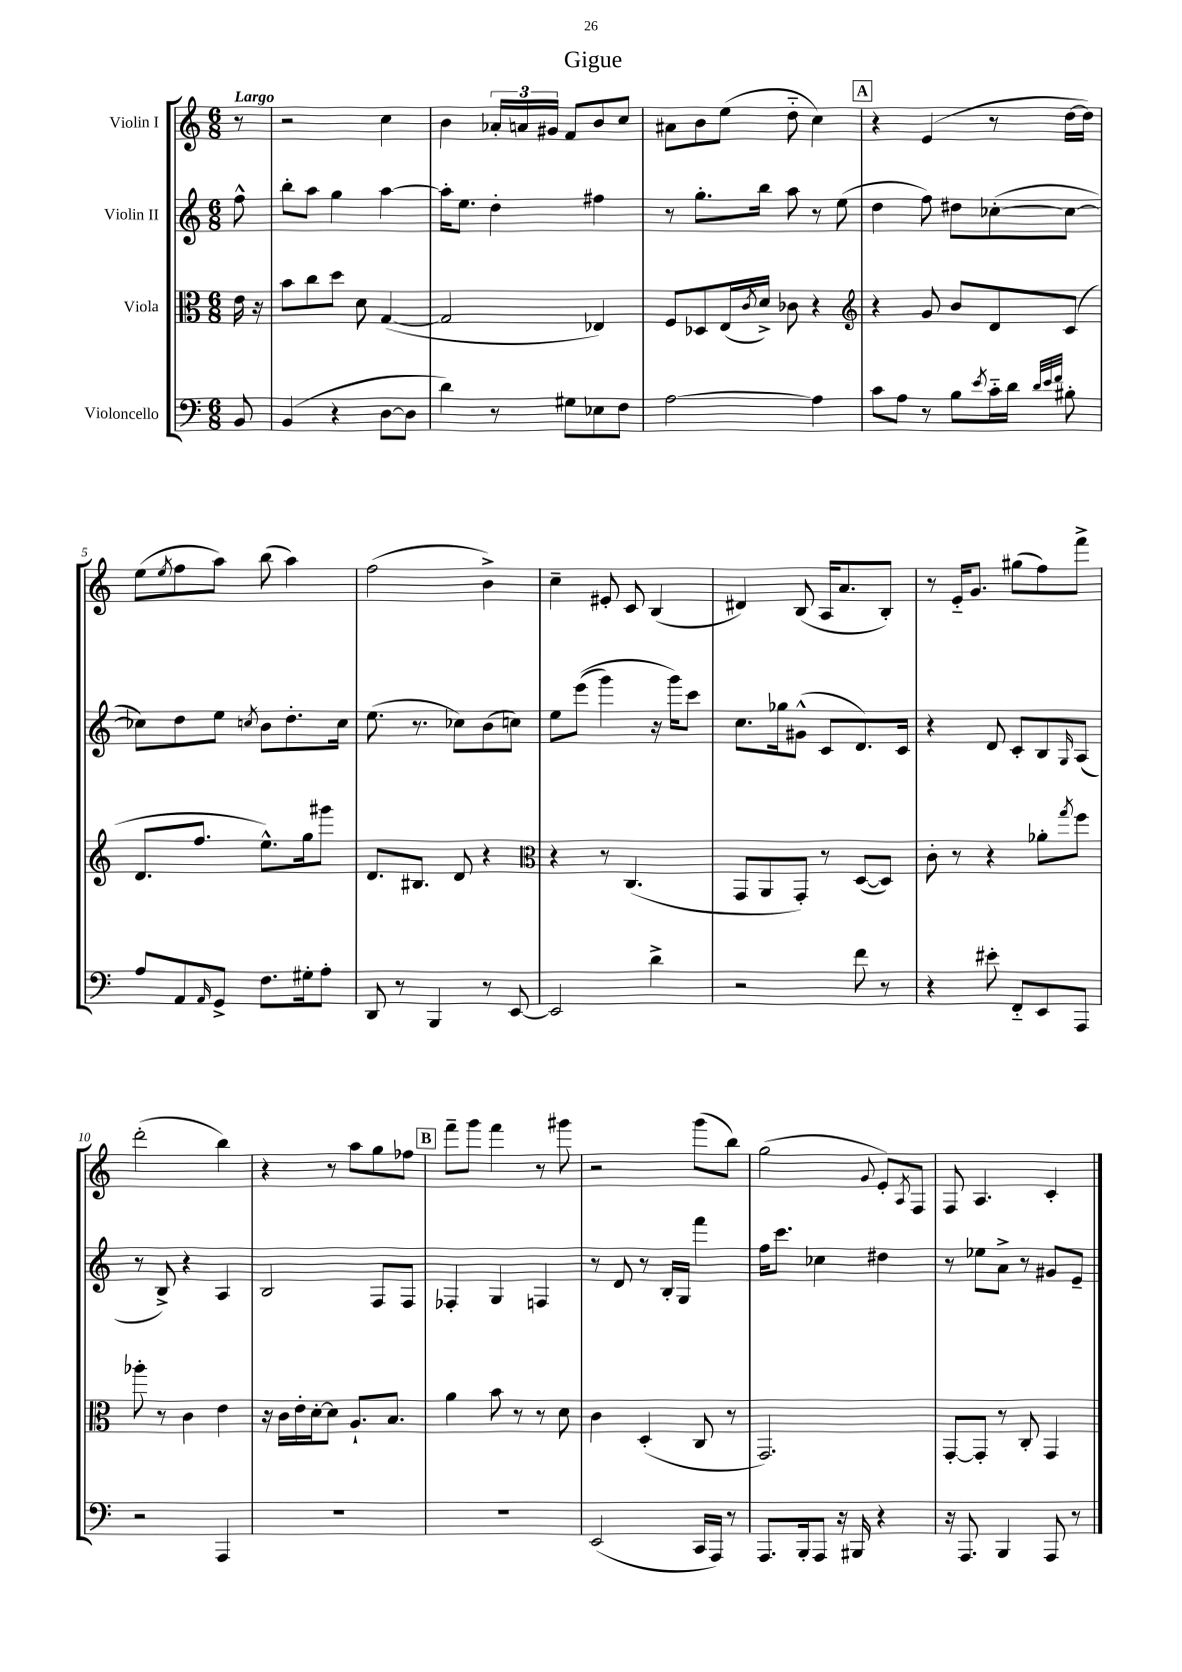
\header { title = "Gigue" }
<<
\new StaffGroup <<
\new Staff = "s0" \with { instrumentName = "Violin I" } {
    \clef treble \key c \major \numericTimeSignature \time 6/8 \partial 8 \tempo "Largo"
    r8 |
    r2 c''4 |
    b'4 \tuplet 3/2 { aes'16-. a'16 gis'16 } f'8 b'8 c''8 |
    ais'8 b'8 e''8( d''8-_ c''4) |
    \mark \markup { \box "A" } r4 e'4( r8 d''16~ d''16) |
    e''8( \acciaccatura { e''8 } f''8 a''8) b''8( a''4) |
    f''2( b'4->) |
    c''4-- eis'8-. c'8 b4( |
    dis'4) b8( a16 a'8. b8-.) |
    r8 e'16-_ g'8. gis''8( f''8) f'''8-> |
    d'''2-.( b''4) |
    r4 r8 a''8 g''8 fes''8 |
    \mark \markup { \box "B" } f'''8-- g'''8 f'''4 r8 gis'''8 |
    r2 g'''8( b''8) |
    g''2( \appoggiatura { g'8 } e'8-.) \acciaccatura { a8 } f8 |
    f8 a4. c'4-. \bar "|." |
}
\new Staff = "s1" \with { instrumentName = "Violin II" } {
    \clef treble \key c \major \numericTimeSignature \time 6/8 \partial 8
    f''8-^ |
    b''8-. a''8 g''4 a''4~ |
    a''16-. e''8. d''4-. fis''4 |
    r8 g''8.-. b''16 a''8 r8 e''8( |
    \mark \markup { \box "A" } d''4 f''8) dis''8 ces''8~-.( ces''8~ |
    ces''8) d''8 e''8 \acciaccatura { c''8 } b'8 d''8.-. c''16 |
    e''8.( r8. ces''8) b'8( c''8) |
    e''8 e'''8(\( g'''4) r16 g'''16\) c'''8 |
    c''8. ges''16 gis'8-^( c'8 d'8.) c'16 |
    r4 d'8 c'8-. b8 \grace { g16 } a8( |
    r8 b8->) r4 a4 |
    b2 f8 f8 |
    \mark \markup { \box "B" } fes4-. g4 f4 |
    r8 d'8 r8 b16-. g16 f'''4 |
    f''16 c'''8. ces''4 dis''4 |
    r8 ees''8 a'8-> r8 gis'8 e'8-- \bar "|." |
}
\new Staff = "s2" \with { instrumentName = "Viola" } {
    \clef alto \key c \major \numericTimeSignature \time 6/8 \partial 8
    e'16 r16 |
    b'8 c''8 d''8 d'8 g4~( |
    g2 ees4) |
    f8 des8 e16( \acciaccatura { c'8 } d'16->) ces'8 r4 |
    \mark \markup { \box "A" } \clef treble r4 g'8 b'8 d'8 c'8( |
    d'8. f''8. e''8.-^) g''16 gis'''8 |
    d'8. bis8. d'8 r4 |
    \clef alto r4 r8 c4.( |
    g,8 a,8 g,8-.) r8 d8~( d8) |
    c'8-. r8 r4 aes'8-. \acciaccatura { g''8 } f''8 |
    aes''8-. r8 c'4 e'4 |
    r16 c'16 e'16-. d'16~-. d'8 a8.-! b8. |
    \mark \markup { \box "B" } a'4 b'8 r8 r8 d'8 |
    c'4 d4-.( c8 r8 |
    g,2.) |
    g,8~-. g,8-. r8 c8-. g,4 \bar "|." |
}
\new Staff = "s3" \with { instrumentName = "Violoncello" } {
    \clef bass \key c \major \numericTimeSignature \time 6/8 \partial 8
    b,8 |
    b,4( r4 d8~ d8 |
    d'4) r8 gis8 ees8 f8 |
    a2~ a4 |
    \mark \markup { \box "A" } c'8 a8 r8 b8 \acciaccatura { e'8 } c'16-_ d'16 \grace { d'32 e'32 f'32 } bis8-. |
    a8 a,8 \grace { a,16 } g,8-> f8. gis16-. a8-. |
    d,8 r8 b,,4 r8 e,8~ |
    e,2 d'4-> |
    r2 f'8 r8 |
    r4 eis'8-. f,8-_ e,8 a,,8 |
    r2 a,,4 |
    R2. |
    \mark \markup { \box "B" } R2. |
    e,2( c,16 a,,16) r8 |
    a,,8. b,,16-. a,,8 r16 bis,,16 r4 |
    r16 a,,8. b,,4 a,,8 r8 \bar "|." |
}
>>
>>
